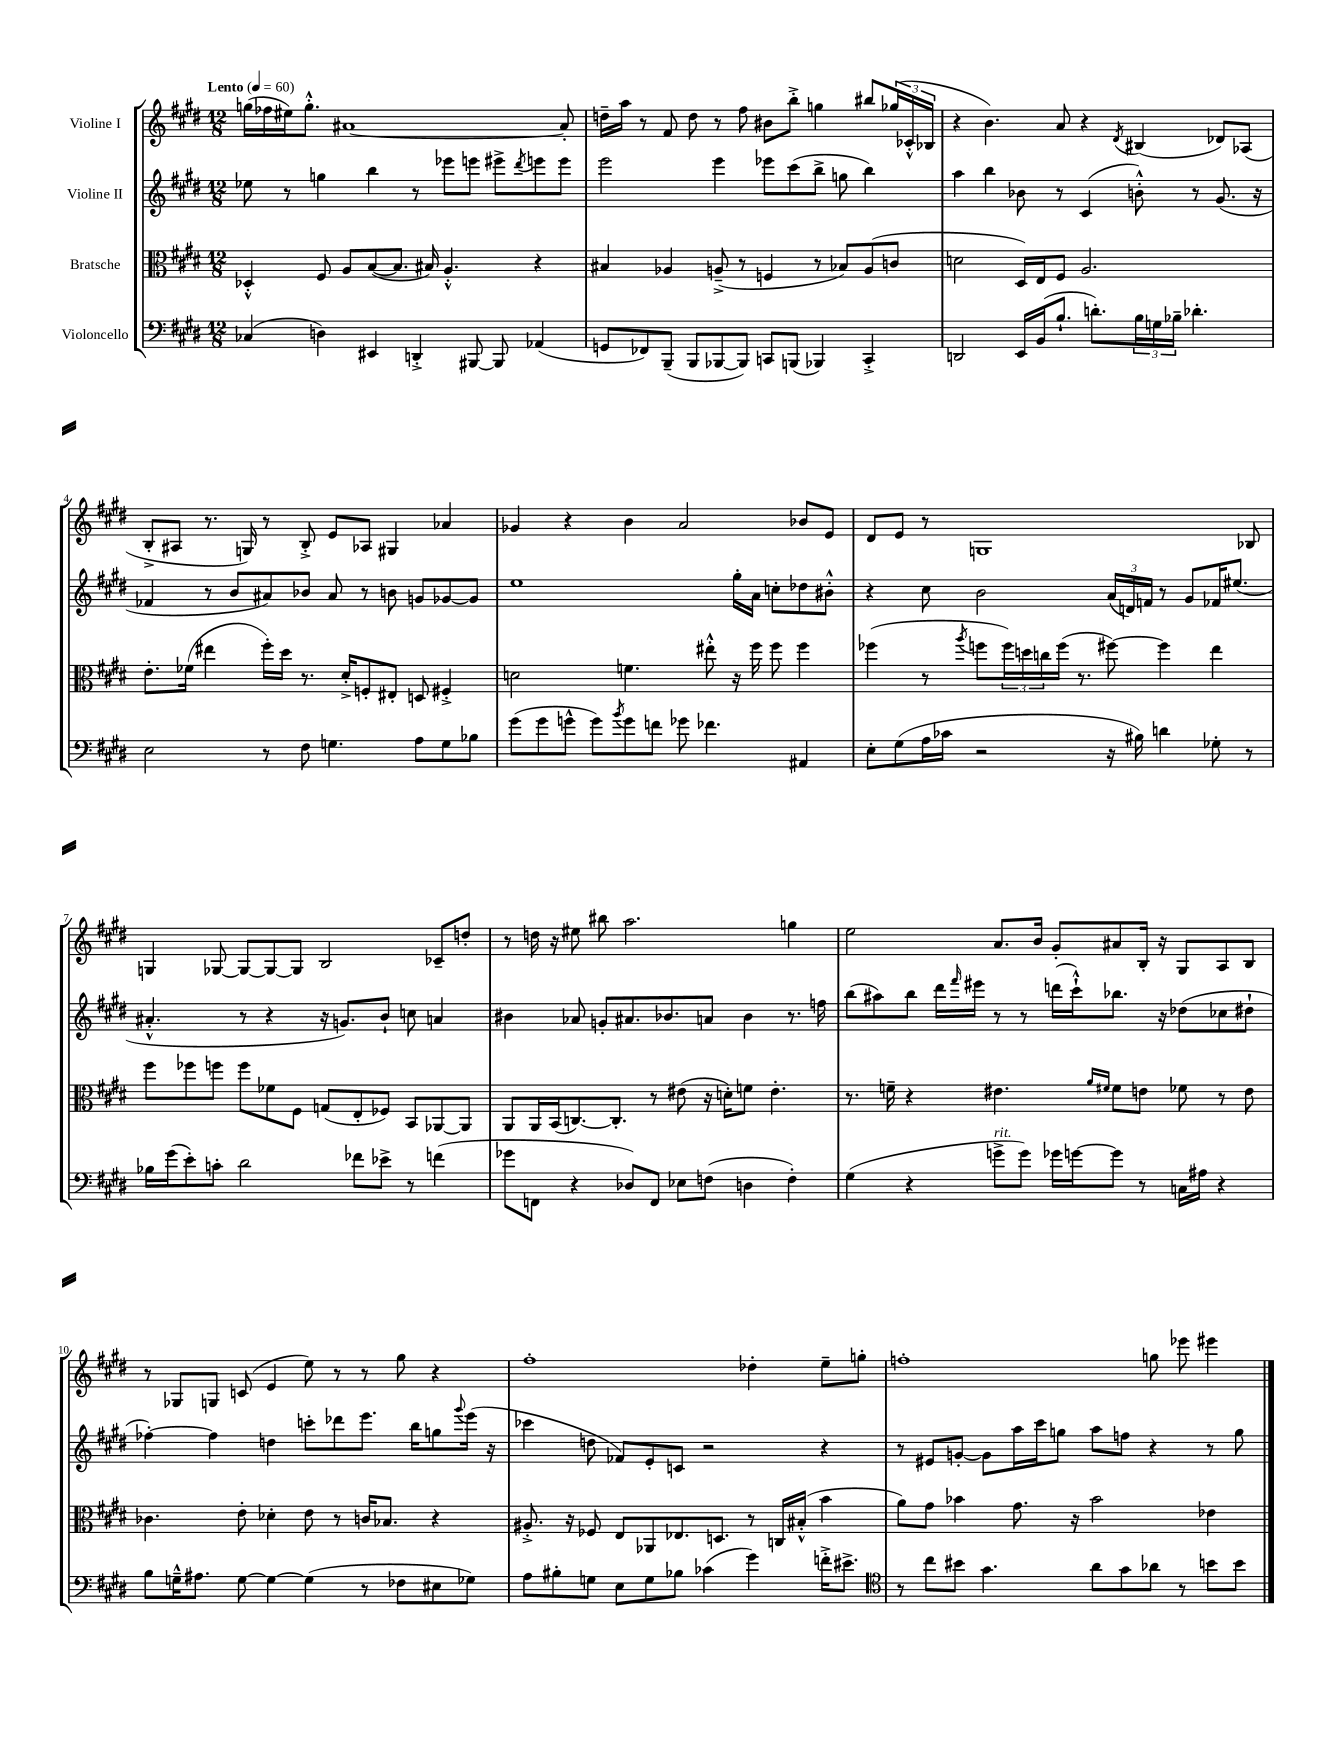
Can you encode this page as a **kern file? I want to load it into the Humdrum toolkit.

**kern	**kern	**kern	**kern
*staff4	*staff3	*staff2	*staff1
*clefF4	*clefC3	*clefG2	*clefG2
*k[f#c#g#d#]	*k[f#c#g#d#]	*k[f#c#g#d#]	*k[f#c#g#d#]
*M12/8	*M12/8	*M12/8	*M12/8
*MM60	*MM60	*MM60	*MM60
(4C-/	4D-'^^/	8ee-\	(16gg\LL
.	.	.	16ff-\
.	.	8r	16ee#\J)
.	.	.	8.gg'^^\J
4D\)	8F#/	4gg\	.
.	8A/L	.	[1a#
4EE#/	([8B/	4bb\	.
.	8.B/]J	.	.
4DD'^/	.	8r	.
.	16B#/)	.	.
.	4.A'^^/	8eee-\L	.
[8BBB#/	.	8eee\J	.
8BBB#/]	.	8eee#^\L	.
.	.	8qddd#/	.
(4AA-/	4r	8eee\	.
.	.	8eee\J	8a#'/]
=	=	=	=
8GG/L	4B#/	2eee\	16dd~\LL
.	.	.	16aa\JJ
8FF-/)	.	.	8r
(8BBB~/J	4A-/	.	8f#/
8BBB/L	.	.	8dd\
[8BBB-/	(8A~^/	4eee\	8r
8BBB-/]J)	8r	.	8ff#\
8CC/L	4F/	8eee-\L	8b#\L
(8BBB/J	.	(8ccc#\	8bb'^\J
4BBB-/)	8r	8bb^\J	4gg\
.	8B-/L)	8gg\	.
4CC'^/	(8A/	4bb\)	8bb#/L
.	8c/J	.	(24gg-/L
.	.	.	24c-'^^/
.	.	.	24B-/JJ
=	=	=	=
2DD/	2d\	4aa\	4r
.	.	4bb\	4.b\)
16EE/LL	16D#/LL)	8b-\	.
(16BB/J	16E/J	.	.
8.B`/J	8F#/J	8r	8a/
.	2.A/	(4c#/	4r
8.d'\L)	.	.	.
.	.	.	8qd#/
24B\L	.	8b'^^\)	(4B#/
24G\	.	.	.
24B-~\JJ	.	.	.
4.d-'\	.	8r	.
.	.	(8.g#/	8d-/L)
.	.	.	(8A-/J
.	.	16r	.
=	=	=	=
2E\	8.e'\L	4f-/	8B'^/L
.	.	.	8A#/J
.	(16f-\Jk	.	.
.	4ee#\	8r	8.r
.	.	8b/L	.
.	.	.	16G/)
8r	16ff#'\LL)	8a#/)	8r
.	16dd#\JJ	.	.
8F#\	8.r	8b-/J	8B'^/
4.G\	.	8a#/	8e/L
.	16d#'^/LK	.	.
.	8F'/	8r	8A-/J
.	8E#'/J	8b\	4G#/
8A\L	8D/	8g/L	.
8G\	4F#'^/	[8g-/	4a-/
8B-\J	.	8g-/]J	.
=	=	=	=
(8g#\L	2d\	1ee	4g-/
8g#\	.	.	.
8g^^\J	.	.	4r
8g\L)	.	.	.
8qb/	.	.	.
8g\	4.f\	.	4b\
8f\J	.	.	.
8g-\	.	.	2a/
4.f-\	8ee#'^^\	.	.
.	16r	16gg#'\LL	.
.	16ff#\	16a\JJ	.
.	8ff#\	8cc'\L	.
4AA#/	4ff#\	8dd-\	8b-/L
.	.	8b#'^^\J	8e/J
=	=	=	=
8E'\L	(4ff-\	4r	8d#/L
(8G#\	.	.	8e/J
16A\L	8r	8cc#\	8r
16c-\JJ	.	.	.
.	8qaa/	.	.
2r	8ff\L	2b\	1G
.	24ff\L)	.	.
.	24dd\	.	.
.	24cc\	.	.
.	(16ff\JJ	.	.
.	8.r	.	.
16r	[8ff#\)	(24a/LL	.
.	.	24d/)	.
16B#\)	.	.	.
.	.	24f/JJ	.
4d\	4ff#\]	8r	.
.	.	8g#/L	.
8G-'\	4ee\	16f-/K	.
.	.	(8.ee#/J	.
8r	.	.	8B-/
=	=	=	=
16B-\LL	8ff#\L	4.a#'^^/	4G/
(16g#\J	.	.	.
8e'\)	8ff-\	.	.
8c'\J	8ff\J	.	[8G-/
2d#\	8ff\L	8r	8G-/_L
.	8f-\	4r	8G-/_
.	8F#\J	.	8G-/]J
.	(8G/L	16r	2B/
.	.	8.g/L)	.
8f-\L	8E'/	.	.
8e-^\J	8F-/J)	8b`/J	.
8r	8BB/L	8cc\	.
(4f\	[8AA-/	4a/	8c-~/L
.	8AA-/]J	.	8dd'/J
=	=	=	=
8g-\L	8AA/L	4b#\	8r
8FF\J	16AA/L	.	16dd\
.	(16BB/J	.	16r
4r	[8.C/)	8a-/	8ee#\
.	.	8g'/L	8bb#\
.	8.C'/]J	.	.
8D-/L)	.	8.a#/	2.aa\
8FF/J	8r	.	.
.	.	8.b-/	.
8E-\L	(8e#\	.	.
(8F\J	16r	8a/J	.
.	16d'\LK)	.	.
4D\	8f\J	4b-\	.
.	4.e#'\	.	.
4F'\)	.	8.r	4gg\
.	.	16ff\	.
=	=	=	=
(4G#\	8.r	(8bb\L	2ee\
.	.	8aa#\)	.
.	16f~\	.	.
4r	4r	8bb\J	.
.	.	16ddd#\LL	.
.	.	16qqfff#/	.
.	.	16eee#\JJ	.
8g^\L	4.e#\	8r	8.a/L
8g\J)	.	8r	.
.	.	.	16b/Jk
16g-\LL	.	(16ddd\LL	8g#'/L
[16g\J	.	16ccc#`^^\J)	.
.	16qqa/LL	.	.
.	16qqf#/JJ	.	.
8g\]J	8f#\L	8.bb-\J	8a#/
8r	8e\J	.	16B'/Jk
.	.	16r	16r
16C\LL	8f-\	(8dd-\L	8G#/L
16A#\JJ	.	.	.
4r	8r	8cc-\	8A/
.	8e\	8dd#`\J	8B/J
=	=	=	=
8B\L	4.c-\	[4ff-'\)	8r
16G~^^\K	.	.	8G-/L
8.A#\J	.	.	.
.	.	4ff-\]	8G/J
[8G\	8e'\	.	(8c/
4G\_	4d-'\	4dd\	4e/
(4G\]	8e\	8ccc'\L	8ee\)
.	8r	8ddd-\	8r
8r	16c/LK	8.eee\J	8r
.	8.B-/J	.	.
8F-\L	.	.	8gg#\
.	.	16bb\LK	.
8E#\	4r	8gg\	4r
.	.	8qqggg#/	.
8G-\J)	.	(16eee\Jk	.
.	.	16r	.
=	=	=	=
8A\L	8.A#'^/	4ccc-\	1ff#'
8B#'\	.	.	.
.	16r	.	.
8G\J	8F-/	8dd\	.
8E\L	8E/L	8f-/L)	.
8G\	8AA-/	8e'/	.
8B-\J	8.E-/	8c/J	.
(4c-\	.	2r	.
.	8.D/J	.	.
4g#\)	8r	.	4dd-'\
.	16C/LL	.	.
.	(16B#'^^/JJ	.	.
16f'^\LK	4b\	4r	8ee~\L
8.e#^\J	.	.	.
.	.	.	8gg'\J
=	=	=	=
*clefC4	*	*	*
8r	8a\L)	8r	1ff'
8cc#\L	8g#\J	8e#/L	.
8b#\J	4b-\	[8g'/J	.
4.g#\	.	8g\]L	.
.	8.g#\	16aa\L	.
.	.	16ccc#\J	.
.	.	8gg\J	.
.	16r	.	.
8a\L	2b-\	8aa\L	.
8g#\	.	8ff\J	.
8a-\J	.	4r	8gg\
8r	.	.	8eee-\
8b\L	4e-\	8r	4eee#\
8b\J	.	8gg\	.
==	==	==	==
*-	*-	*-	*-
